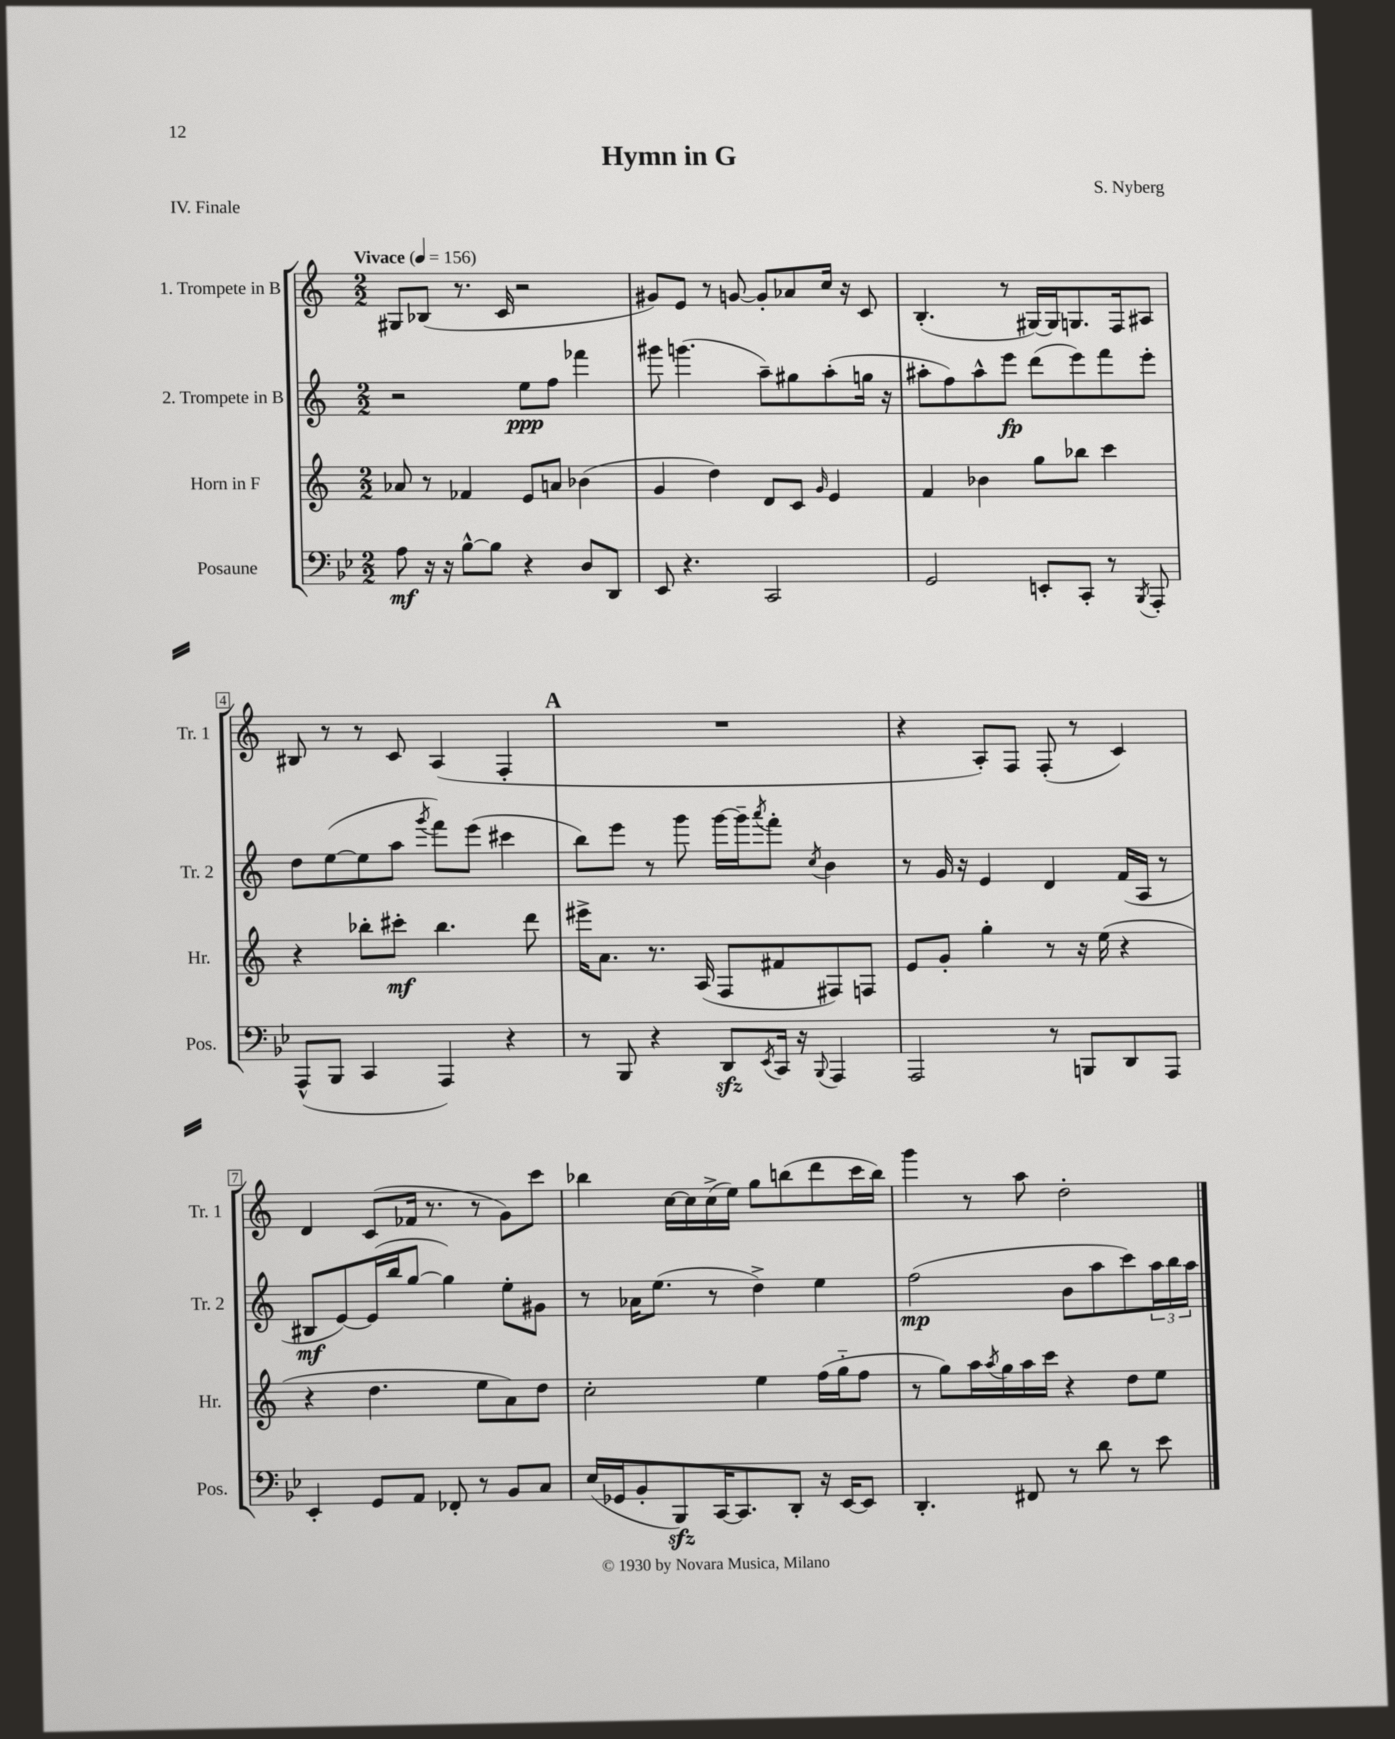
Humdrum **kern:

**kern	**kern	**kern	**kern
*staff4	*staff3	*staff2	*staff1
*clefF4	*clefG2	*clefG2	*clefG2
*k[b-e-]	*k[]	*k[]	*k[]
*M2/2	*M2/2	*M2/2	*M2/2
*MM156	*MM156	*MM156	*MM156
8A\	8a-/	2r	8G#/L
16r	8r	.	(8B-/J
16r	.	.	.
[8B-^^\L	4f-/	.	8.r
8B-\]J	.	.	.
.	.	.	16c/
4r	8e/L	8ee\L	2r
.	8a/J	8ff\J	.
8D/L	(4b-\	4fff-\	.
8DD/J	.	.	.
=	=	=	=
8EE-/	4g/	8ggg#\	8g#/L)
4.r	.	(4.ggg\	8e/J
.	4dd\)	.	8r
.	.	.	[8g/
2CC/	8d/L	8aa~\L)	8g'/]L
.	8c/J	8gg#\	8a-/
.	16qqg/	.	.
.	4e/	(8aa'\	16cc/Jk
.	.	.	16r
.	.	16gg\Jk	8c/
.	.	16r	.
=	=	=	=
2GG/	4f/	8aa#'\L	(4.B'/
.	.	8ff\)	.
.	4b-\	8aa#^^\	.
.	.	8eee\J	8r
8EE'/L	8gg\L	(8ddd\L	[16G#/LL)
.	.	.	16G#/]J
8CC'/J	8bb-\J	8eee\)	8.G/
8r	4ccc\	8fff\	.
.	.	.	16F/k
8qBBB-/	.	.	.
8AAA'/	.	8eee'\J	8A#/J
=	=	=	=
(8AAA^^/L	4r	8dd\L	8B#/
8BBB-/J	.	([8ee\	8r
4CC/	8bb-'\L	8ee\]	8r
.	8ccc#'\J	8aa\J	8c/
.	.	8qggg/	.
4AAA/)	4.bb-\	8fff\L)	(4A/
.	.	(8eee\J	.
4r	.	4ccc#\	4F'/
.	8ddd\	.	.
=	=	=	=
8r	16eee#^\LK	8bb\L)	1r
.	8.a\J	.	.
8BBB-/	.	8eee\J	.
4r	8.r	8r	.
.	.	8ggg\	.
.	(16A/	.	.
8DD/L	8F/L	[16ggg\LL	.
.	.	16ggg~\]J	.
8qEE-/	.	8qaaa/	.
16CC/Jk	8f#/	8fff'\J	.
16r	.	.	.
8qqBBB-/	.	8qcc/	.
4AAA/	8F#/)	4b\	.
.	8F/J	.	.
=	=	=	=
2AAA/	8e/L	8r	4r
.	8g'/J	16g/	.
.	.	16r	.
.	4gg'\	4e/	8A'/L)
.	.	.	8F/J
8r	8r	4d/	(8F'/
8BBB/L	16r	.	8r
.	(16ee\	.	.
8DD/	4r	(16f/LL	4c/)
.	.	16A/JJ	.
8AAA/J	.	8r	.
=	=	=	=
4EE-'/	4r	8B#/L	4d/
.	.	[8e/)	.
8GG/L	4.dd\	(16e/]L	(8c/L
.	.	16bb/J	.
8AA/J	.	[8gg/J	16f-/Jk
.	.	.	8.r
8FF-'/	.	4gg\])	.
8r	8ee\L	.	8r
8BB-/L	8a\)	8ee'\L	8g\L)
8C/J	8dd\J	8g#\J	8ccc\J
=	=	=	=
(16E-/LL	2cc'\	8r	4bb-\
16GG-/J	.	.	.
8BB-'/	.	16a-\LK	.
.	.	(8.ee\J	.
8BBB-/)	.	.	[16cc\LL
.	.	.	16cc\]
[16CC/K	.	8r	(16cc^\
8.CC/]	.	.	16ee\JJ)
.	4ee\	4dd^\)	8gg\L
8DD'/J	.	.	(8bb\
16r	(16ff\LL	4ee\	8ddd\
[16EE-/LK	16gg'~\J	.	.
8EE-/]J	8ff\J	.	16ccc\L
.	.	.	16bb\JJ)
=	=	=	=
4.DD'/	8r	(2ff\	4ggg\
.	8gg\L)	.	.
.	16aa\L	.	8r
.	8qaa/	.	.
.	16gg\	.	.
8FF#/	16aa\	.	8aa\
.	16ccc\JJ	.	.
8r	4r	8b\L	2dd'\
8d\	.	8aa\	.
8r	8dd\L	8ccc\)	.
8e-\	8ee\J	24aa\L	.
.	.	24bb\	.
.	.	24aa\JJ	.
==	==	==	==
*-	*-	*-	*-
